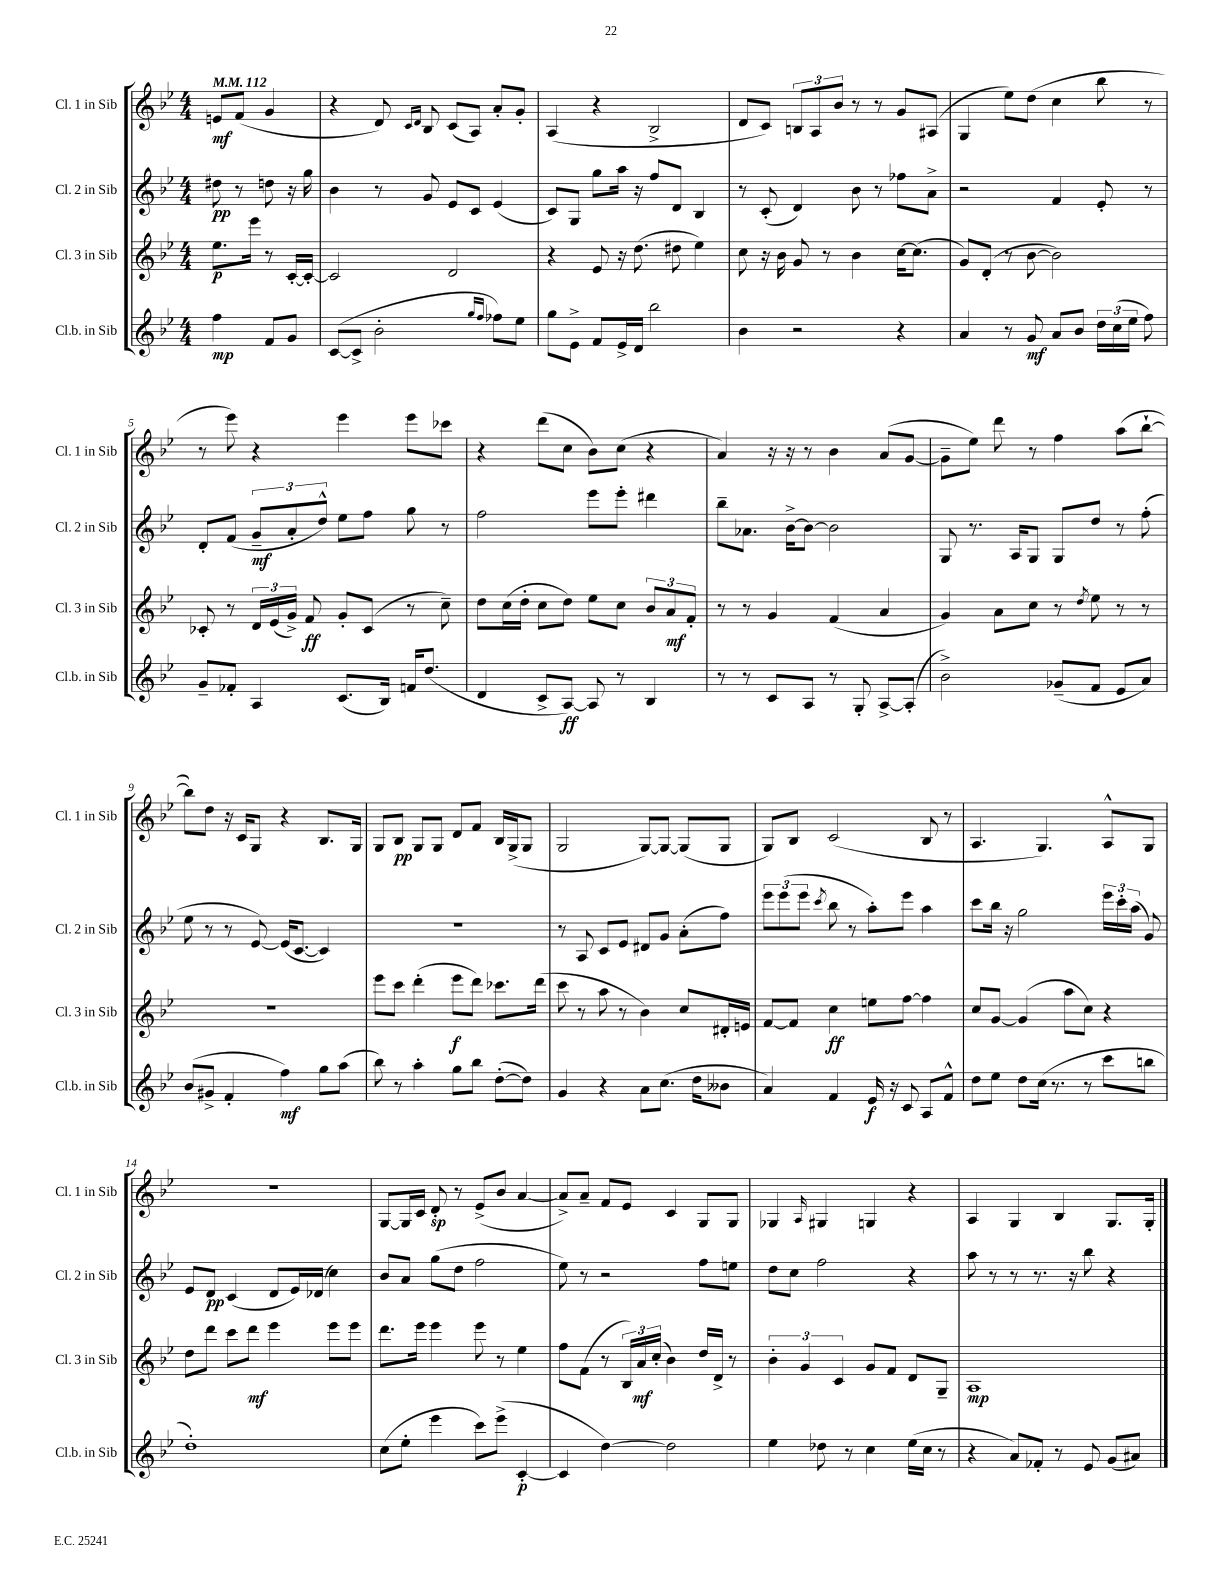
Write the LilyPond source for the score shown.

<<
\new StaffGroup <<
\new Staff = "s0" \with { instrumentName = "Cl. 1 in Sib" shortInstrumentName = "Cl. 1 in Sib" } {
    \clef treble \key bes \major \numericTimeSignature \time 4/4 \partial 2 \tempo 4 = 112
    \autoBeamOff e'8[\mf f'8]( g'4 |
    r4 d'8) \grace { c'16[ d'16] } bes8 c'8[( a8]) a'8[-. g'8]-. |
    a4( r4 bes2-> |
    d'8[ c'8]) \tuplet 3/2 { b8[ a8 bes'8] } r8 r8 g'8[ ais8]( |
    g4 ees''8[) d''8]( c''4 bes''8 r8 |
    r8 ees'''8) r4 ees'''4 ees'''8[ ces'''8] |
    r4 d'''8[( c''8] bes'8[) c''8]( r4 |
    a'4) r16 r16 r8 bes'4 a'8[( g'8]~ |
    g'8[-- ees''8]) d'''8 r8 f''4 a''8[( bes''8]~-! |
    bes''8[) d''8] r16 c'16[ g8] r4 bes8.[ g16] |
    g8[ bes8]\pp g8[ g8] d'8[ f'8] bes16[ g16->( g8] |
    g2 g8[~) g8]~ g8[( g8] |
    g8[) bes8] c'2( bes8 r8 |
    a4. g4.) a8[-^ g8] |
    R1 |
    g8[~ g16 c'16] d'8-.\sp r8 ees'8[->( bes'8] a'4~ |
    a'8[->) a'8]-- f'8[ ees'8] c'4 g8[ g8] |
    ges4 \grace { a16 } gis4 g4 r4 |
    a4 g4 bes4 g8.[ g16]-. \bar "|." |
}
\new Staff = "s1" \with { instrumentName = "Cl. 2 in Sib" shortInstrumentName = "Cl. 2 in Sib" } {
    \clef treble \key bes \major \numericTimeSignature \time 4/4 \partial 2
    \autoBeamOff dis''8\pp r8 d''8 r16 g''16 |
    bes'4 r8 g'8 ees'8[ c'8] ees'4( |
    c'8[) g8] g''8[ a''16] r16 f''8[ d'8] bes4 |
    r8 c'8-.( d'4) bes'8 r8 fes''8[ a'8]-> |
    r2 f'4 ees'8-. r8 |
    d'8[-. f'8]( \tuplet 3/2 { g'8[--\mf a'8-. d''8]-^) } ees''8[ f''8] g''8 r8 |
    f''2 ees'''8[ ees'''8]-. dis'''4 |
    bes''8[-- aes'8.] bes'16[~-> bes'8]~ bes'2 |
    g8 r8. a16[ g8] g8[ d''8] r8 f''8-.( |
    ees''8 r8 r8 ees'8~) ees'16[( c'8.]~ c'4) |
    R1 |
    r8 a8 c'8[ ees'8] dis'8[ g'8] a'8[-.( f''8]) |
    \tuplet 3/2 { ees'''8[ ees'''8( ees'''8] } \acciaccatura { c'''8 } bes''8 r8 a''8[-.) ees'''8] a''4 |
    c'''8[ bes''16] r16 g''2 \tuplet 3/2 { ees'''16[ c'''16-. a''16]( } g'8) |
    ees'8[ d'8]\pp c'4( d'8[ ees'16) des'16]( c''4) |
    bes'8[ a'8] g''8[( d''8] f''2 |
    ees''8) r8 r2 f''8[ e''8] |
    d''8[ c''8] f''2 r4 |
    a''8 r8 r8 r8. r16 bes''8 r4 \bar "|." |
}
\new Staff = "s2" \with { instrumentName = "Cl. 3 in Sib" shortInstrumentName = "Cl. 3 in Sib" } {
    \clef treble \key bes \major \numericTimeSignature \time 4/4 \partial 2
    \autoBeamOff ees''8.[\p ees'''16] r8 c'16[~-. c'16]~-. |
    c'2 d'2 |
    r4 ees'8 r16 d''8.( dis''8 ees''4) |
    c''8 r16 bes'16 g'8 r8 bes'4 c''16[~ c''8.]( |
    g'8[) d'8]-.( r8 bes'8~ bes'2) |
    ces'8-. r8 \tuplet 3/2 { d'16[ ees'16( g'16]->) } f'8\ff g'8[-. ces'8]( r8 c''8--) |
    d''8[ c''16( d''16]-. c''8[ d''8]) ees''8[ c''8] \tuplet 3/2 { bes'8[ a'8\mf f'8]-. } |
    r8 r8 g'4 f'4( a'4 |
    g'4) a'8[ c''8] r8 \acciaccatura { d''8 } ees''8 r8 r8 |
    R1 |
    ees'''8[ c'''8] d'''4-.( ees'''8[\f d'''8]) ces'''8.[ d'''16]( |
    c'''8 r8 a''8 r8 bes'4) c''8[ dis'16-. e'16] |
    f'8[~ f'8] c''4\ff e''8[ f''8]~ f''4 |
    c''8[ g'8]~ g'4( a''8[ c''8]) r4 |
    d''8[ d'''8] c'''8[ d'''8]\mf ees'''4 ees'''8[ ees'''8] |
    d'''8.[ ees'''16] ees'''4 ees'''8 r8 ees''4 |
    f''8[ f'8]( r8 \tuplet 3/2 { bes16[) a'16\mf c''16]-.( } bes'4) d''16[ d'16]-> r8 |
    \tuplet 3/2 { bes'4-. g'4 c'4 } g'8[ f'8] d'8[ g8]-- |
    a1\mp \bar "|." |
}
\new Staff = "s3" \with { instrumentName = "Cl.b. in Sib" shortInstrumentName = "Cl.b. in Sib" } {
    \clef treble \key bes \major \numericTimeSignature \time 4/4 \partial 2
    \autoBeamOff f''4\mp f'8[ g'8] |
    c'8[~( c'8]-> bes'2-. \grace { g''16[ f''16] } fes''8[) ees''8] |
    g''8[ ees'8]-> f'8[ ees'16-> d'16] bes''2 |
    bes'4 r2 r4 |
    a'4 r8 g'8\mf a'8[ bes'8] \tuplet 3/2 { d''16[ c''16( ees''16] } f''8) |
    g'8[-- fes'8]-. a4 c'8.[( bes16]) f'16[ d''8.]( |
    d'4 c'8[-> a8]~\ff) a8 r8 bes4 |
    r8 r8 c'8[ a8] r8 g8-. a8[~-> a8]-.( |
    bes'2->) ges'8[--( f'8] ees'8[ a'8]) |
    bes'8[( gis'8]-> f'4-. f''4\mf) g''8[ a''8]( |
    bes''8) r8 a''4-. g''8[ bes''8] d''8[~-.( d''8]) |
    g'4 r4 a'8[ c''8.]( d''16[ beses'8] |
    a'4) f'4 ees'16\f r16 c'8 a8[ f'8]-^ |
    d''8[ ees''8] d''8[ c''16]( r8. r8 c'''8[ b''8] |
    d''1-.) |
    c''8[( ees''8]-. ees'''4 c'''8[) ees'''8]->( c'4~-.\p |
    c'4 d''4~) d''2 |
    ees''4 des''8 r8 c''4 ees''16[( c''16] r8 |
    r4 a'8[) fes'8]-. r8 ees'8 g'8[( ais'8]) \bar "|." |
}
>>
>>
